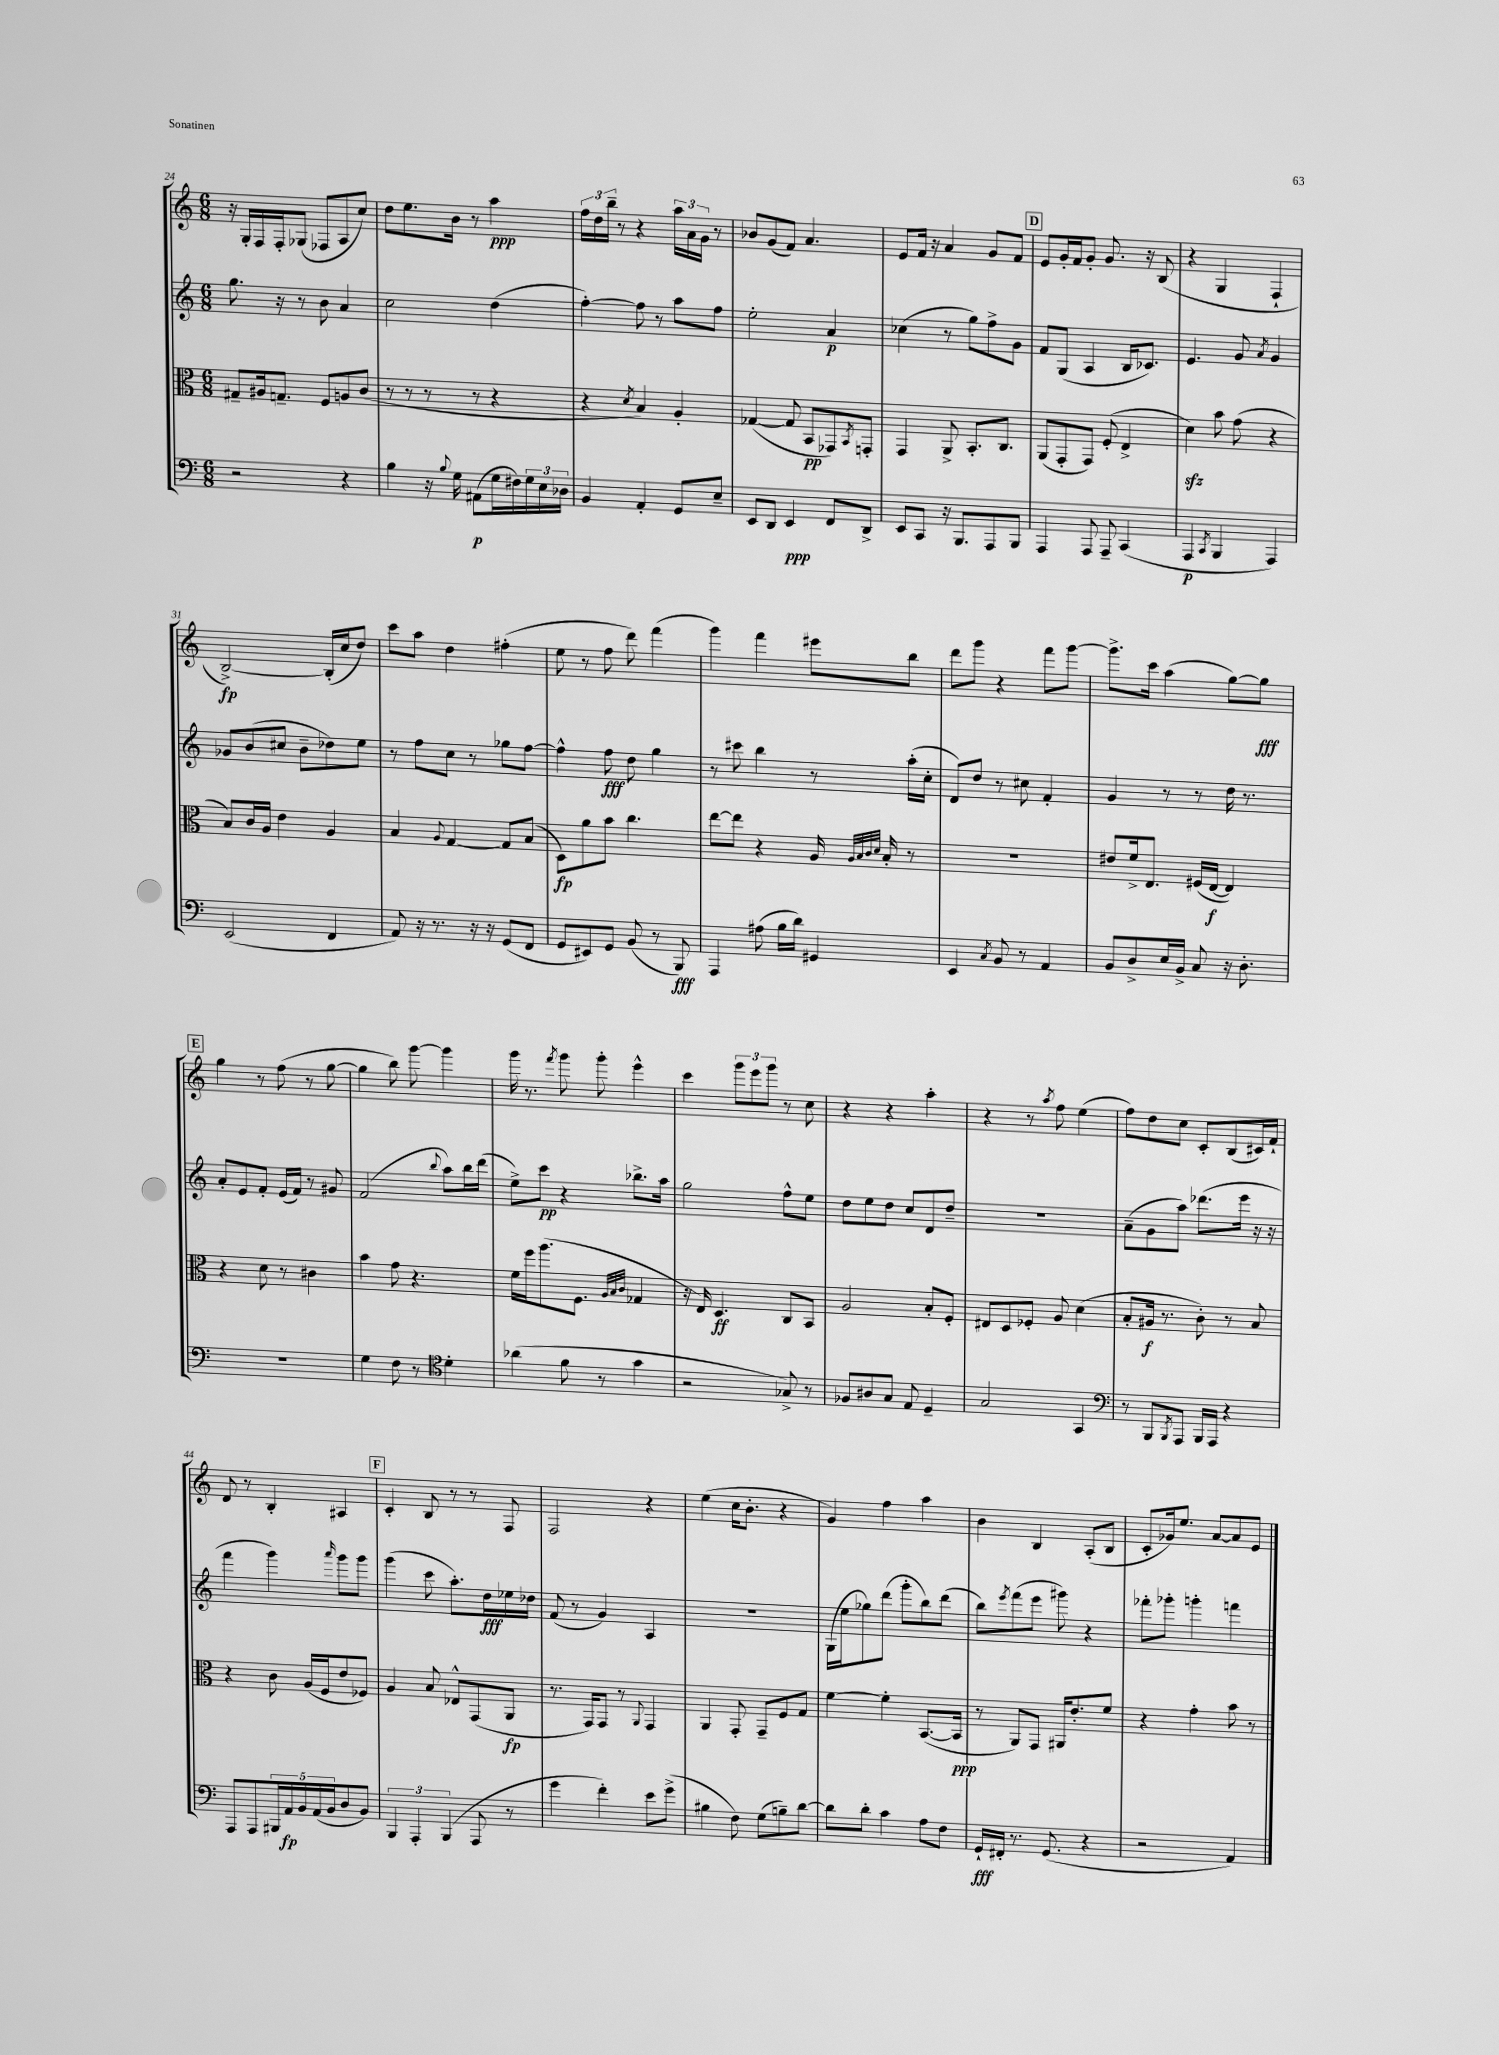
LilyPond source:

<<
\new StaffGroup <<
\new Staff = "s0" {
    \clef treble \key c \major \numericTimeSignature \time 6/8
    r16 g16-. f16 f16-. ges8( fes8 a8 c''8) |
    d''8 e''8. b'16 r8 a''4\ppp |
    \tuplet 3/2 { f''16 d''16 b''16-- } r8 r4 \tuplet 3/2 { a''16 a'16 g'16 } r8 |
    bes'8 g'8( f'8) a'4. |
    e'8 f'16 r16 a'4 g'8 f'8 |
    \mark \markup { \box "D" } e'8 g'16-. f'16 g'8-. g'8. r16 b8( |
    r4 g4 f4-! |
    b2~->\fp) b16-.( c''16 d''8) |
    c'''8 a''8 d''4 fis''4-.( |
    e''8 r8 f''8 d'''8) f'''4( |
    g'''4) f'''4 eis'''8 b''8 |
    d'''8 g'''8 r4 f'''8 g'''8~ |
    g'''8.-> c'''16 a''4( g''8~) g''8\fff |
    \mark \markup { \box "E" } g''4 r8 f''8( r8 g''8~ |
    g''4 b''8) g'''8~ g'''4 |
    g'''16 r8. \acciaccatura { f'''8 } g'''8 g'''8-. e'''4-^ |
    c'''4 \tuplet 3/2 { g'''8 e'''8 g'''8 } r8 c''8 |
    r4 r4 a''4-. |
    r4 r8 \acciaccatura { a''8 } f''8 e''4( |
    f''8) d''8 c''8 c'8-. b8( cis'16) f'16-! |
    d'8 r8 b4-. ais4 |
    \mark \markup { \box "F" } c'4-. b8 r8 r8 f8 |
    f2 r4 |
    e''4( c''16 b'8.-. r4 |
    g'4) f''4 a''4 |
    b'4 b4 a8-.( b8 |
    c'8-. ges'16) e''8. a'8~ a'8 e'8 \bar "|." |
}
\new Staff = "s1" {
    \clef treble \key c \major \numericTimeSignature \time 6/8
    g''8. r16 r8 b'8 a'4 |
    c''2 d''4( |
    f''4~-.) f''8 r8 a''8 f''8 |
    e''2-. a'4\p |
    ces''4( r8 g''8) f''8-> g'8 |
    \mark \markup { \box "D" } f'8 g8( a4 b16 ces'8.) |
    e'4. g'8 \acciaccatura { a'8 } g'4 |
    ges'8 b'8( cis''8 b'8-- des''8) e''8 |
    r8 f''8 c''8 r8 ges''8 f''8~ |
    f''4-^ f''8\fff d''8 g''4 |
    r8 cis'''8 b''4 r8 a''16-.( c''16-. |
    d'8) d''8 r8 cis''8 f'4-. |
    g'4 r8 r8 d''16 r8. |
    \mark \markup { \box "E" } a'8-. e'8 f'8-. e'16( f'16) r8 gis'8 |
    f'2( \appoggiatura { b''8 } a''8) b''16 d'''16( |
    e''8->) c'''8\pp r4 bes''8.-> a''16 |
    g''2 f''8-^ e''8 |
    d''8 e''8 d''8 c''8 d'8 d''8-- |
    R2. |
    a'8--( g'8 a''8) des'''8.( e'''16 r16 r16 |
    f'''4 g'''4) \grace { a'''16 } g'''8 g'''8 |
    \mark \markup { \box "F" } g'''4( c'''8 a''8.-.) d''16\fff ees''16 des''16 |
    f'8( r8 g'4) a4 |
    R2. |
    g16( e''16 ges''8) d'''8( g'''8-. b''8) d'''8( |
    b''8) \acciaccatura { e'''8 } f'''8( e'''8 gis'''8) r4 |
    fes'''8-. ges'''8-. g'''4-. f'''4 \bar "|." |
}
\new Staff = "s2" {
    \clef alto \key c \major \numericTimeSignature \time 6/8
    gis8-- ais16 g8.-- f8 a8 c'8( |
    r8 r8 r8 r8 r4 |
    r4 \acciaccatura { d'8 } b4) a4-. |
    ges4~( ges8 b,8\pp ges,8) \acciaccatura { b,8 } g,8-. |
    g,4 a,8-> b,8.-. c8. |
    \mark \markup { \box "D" } a,8( g,8-. g,8) f8-.( e4-> |
    d'4\sfz) b'8 g'8( r4 |
    b8) c'16 a16 e'4 a4 |
    b4 \appoggiatura { a8 } g4~ g8 b8( |
    d8\fp) a'8 b'8 c''4. |
    e''8~ e''8 r4 a16 \grace { a32 b32 c'32 d'32 } b16-. r8 |
    R2. |
    eis'8 f'16-> e8. fis16( e16~\f e4) |
    \mark \markup { \box "E" } r4 d'8 r8 cis'4 |
    b'4 g'8 r4. |
    f'16 f''16 a''8.( f8. \grace { a32 b32 c'32 } ges4 |
    r16 e16) d4.\ff c8 b,8 |
    a2 b8-. f8-. |
    eis8 d8 fes8-. a8 d'4( |
    b8-. ais16\f r8. c'8-.) r8 b8 |
    r4 c'8 a16( f16 e'8 fes8) |
    \mark \markup { \box "F" } a4 b8 ees8-^ g,8( a,8\fp |
    r8. g,16) g,8 r8 \appoggiatura { a,8 } g,4 |
    a,4 g,8-. g,8-- f8 g8 |
    f'4~ f'4-. b,8.~( b,16\ppp |
    r8 a,8) g,8 ais,16 e'8.-. f'8 |
    r4 g'4-. b'8 r8 \bar "|." |
}
\new Staff = "s3" {
    \clef bass \key c \major \numericTimeSignature \time 6/8
    r2 r4 |
    b4 r16 \appoggiatura { b8 } g16 ais,8\p( g16 fis16) \tuplet 3/2 { g16 e16 des16 } |
    b,4 a,4-. g,8 e8-- |
    e,8 d,8 e,4\ppp f,8 d,8-> |
    e,8 c,8 r16 b,,8. a,,8 b,,8 |
    \mark \markup { \box "D" } a,,4 a,,8 a,,8-- c,4( |
    a,,4\p \acciaccatura { c,8 } b,,4 a,,4) |
    e,2( f,4 |
    a,8) r16 r8. r16 r16 g,8( f,8 |
    g,8 eis,8) g,8 b,8( r8 b,,8\fff) |
    a,,4 ais8( b16 d'16) gis,4 |
    e,4 \acciaccatura { c8 } b,8 r8 a,4 |
    b,8 d8-> e16 b,16-> c8 r16 d8.-. |
    \mark \markup { \box "E" } R2. |
    g4 f8 r8 \clef tenor d'4-. |
    aes'4( f'8 r8 g'4 |
    r2 ges8->) r8 |
    fes8 ais8 g8 e8 d4-- |
    g2 g,4 |
    \clef bass r8 b,,8 \acciaccatura { b,,8 } a,,8 b,,16 a,,16 r4 |
    a,,8 a,,8 \tuplet 5/4 { bis,,16 a,16\fp b,16 a,16( b,16 } d8 b,8) |
    \mark \markup { \box "F" } \tuplet 3/2 { b,,4 a,,4-. b,,4( } a,,8 r8 |
    g'4 f'4-.) e'8 g'8->( |
    bis4 f8) g8( b8--) d'8~ |
    d'8 d'8-. c'4 a8 f8 |
    g,16-!\fff fis,16-. r8. g,8.( r4 |
    r2 a,4) \bar "|." |
}
>>
>>
\layout { \context { \Score currentBarNumber = #24 } }
